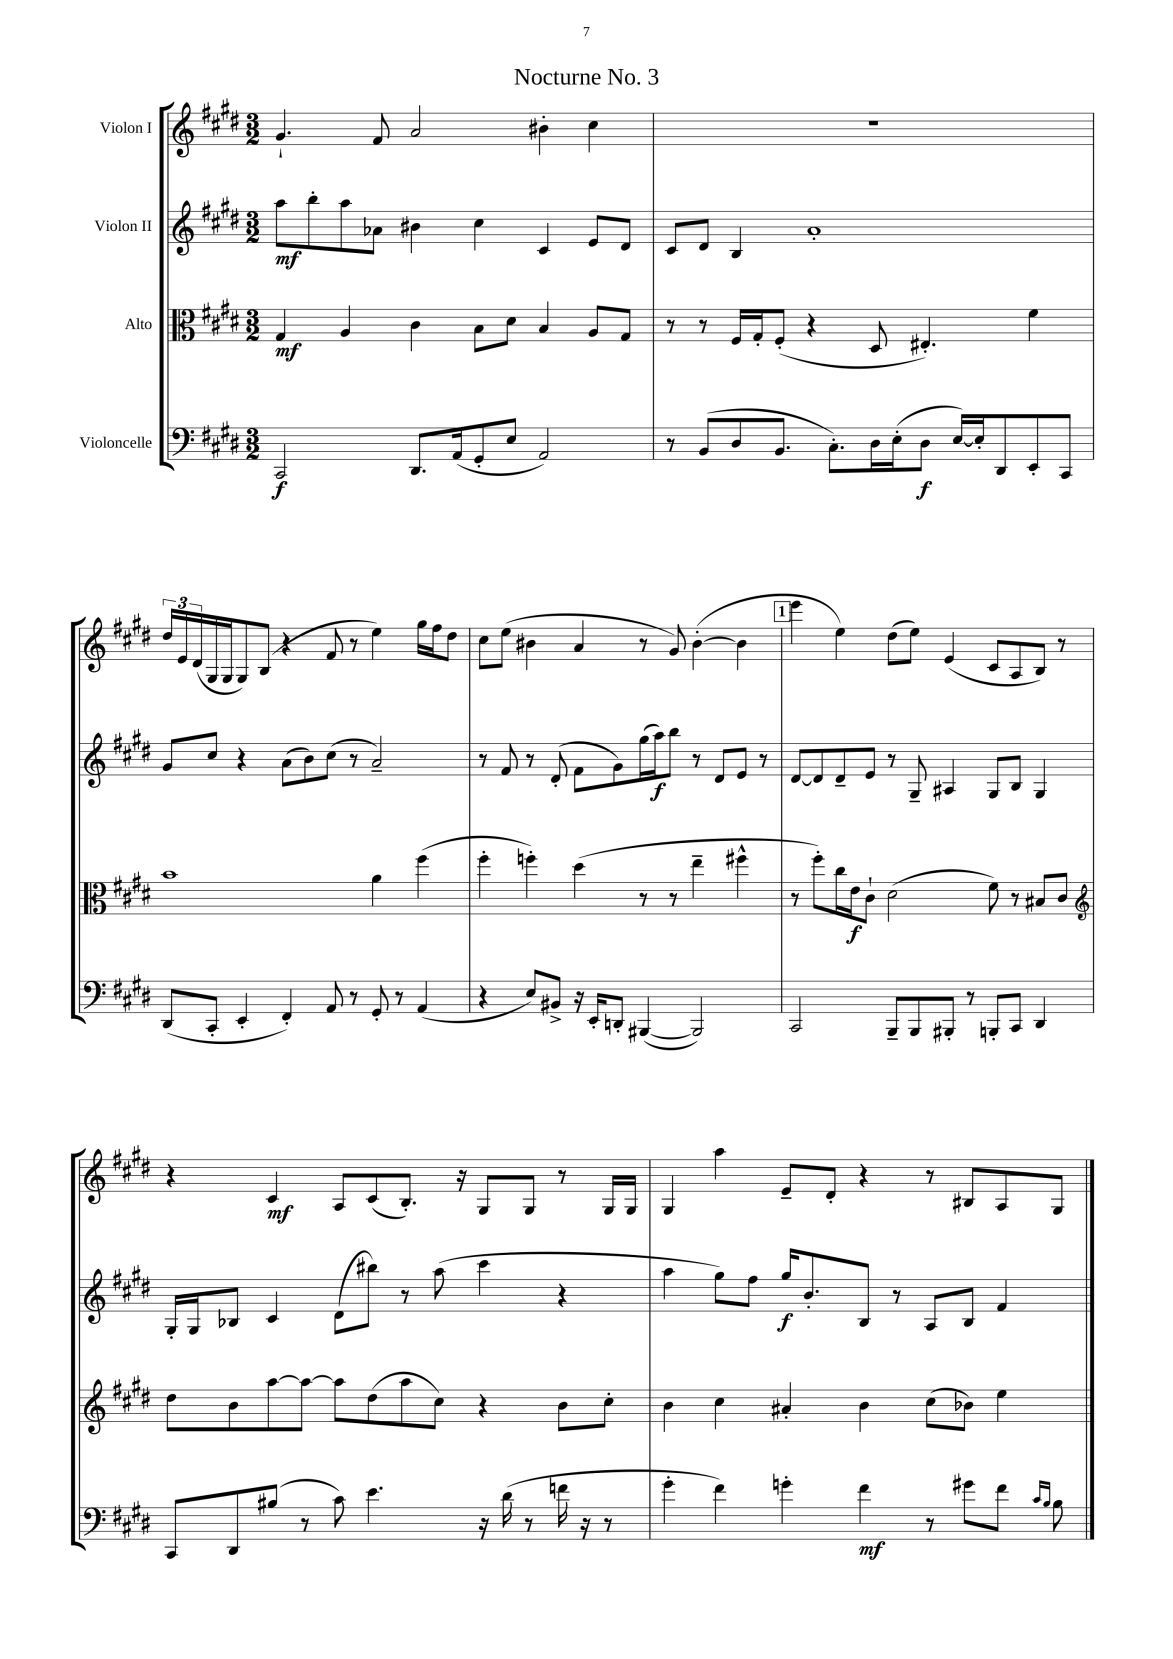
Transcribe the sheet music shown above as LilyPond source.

\header { title = "Nocturne No. 3" }
<<
\new StaffGroup <<
\new Staff = "s0" \with { instrumentName = "Violon I" } {
    \clef treble \key e \major \numericTimeSignature \time 3/2
    gis'4.-! fis'8 a'2 bis'4-. cis''4 |
    R1. |
    \tuplet 3/2 { dis''16 e'16 dis'16( } gis16 gis16 gis8) b8( r4 fis'8 r8 e''4) gis''16 fis''16 dis''8 |
    cis''8 e''8( bis'4 a'4 r8 gis'8) bis'4~-.( bis'4 |
    \mark \markup { \box "1" } e'''4 e''4) dis''8( e''8) e'4( cis'8 a8 b8) r8 |
    r4 cis'4\mf a8 cis'8( b8.-.) r16 gis8 gis8 r8 gis16 gis16 |
    gis4 a''4 e'8-- dis'8-. r4 r8 bis8 a8 gis8 \bar "|." |
}
\new Staff = "s1" \with { instrumentName = "Violon II" } {
    \clef treble \key e \major \numericTimeSignature \time 3/2
    a''8\mf b''8-. a''8 aes'8 bis'4 cis''4 cis'4 e'8 dis'8 |
    cis'8 dis'8 b4 a'1-. |
    gis'8 cis''8 r4 a'8( b'8) cis''8( r8 a'2--) |
    r8 fis'8 r8 dis'8-.( fis'8 gis'8) gis''16( a''16\f) b''8 r8 dis'8 e'8 r8 |
    \mark \markup { \box "1" } dis'8~ dis'8 dis'8-- e'8 r8 gis8-- ais4 gis8 b8 gis4 |
    gis16-. gis16 bes8 cis'4 dis'8( bis''8) r8 a''8( cis'''4 r4 |
    a''4 gis''8) fis''8 gis''16\f b'8.-. b8 r8 a8 b8 fis'4 \bar "|." |
}
\new Staff = "s2" \with { instrumentName = "Alto" } {
    \clef alto \key e \major \numericTimeSignature \time 3/2
    gis4\mf a4 cis'4 b8 dis'8 b4 a8 gis8 |
    r8 r8 fis16 gis16-. fis8-.( r4 dis8 eis4.-.) fis'4 |
    b'1 a'4 fis''4( |
    fis''4-. f''4-.) dis''4( r8 r8 e''4-- fis''4-^ |
    \mark \markup { \box "1" } r8 fis''8-.) cis''16 e'16\f cis'8-! dis'2( fis'8) r8 bis8 cis'8 |
    \clef treble dis''8 b'8 a''8~ a''8~ a''8 dis''8( a''8 cis''8) r4 b'8 cis''8-. |
    b'4 cis''4 ais'4-. b'4 cis''8( bes'8) e''4 \bar "|." |
}
\new Staff = "s3" \with { instrumentName = "Violoncelle" } {
    \clef bass \key e \major \numericTimeSignature \time 3/2
    cis,2\f dis,8. a,16( gis,8-. e8 a,2) |
    r8 b,8( dis8 b,8. cis8.-.) dis16 e16-.( dis8\f e16~) e16-. dis,8 e,8-. cis,8 |
    dis,8( cis,8-. e,4-. fis,4-.) a,8 r8 gis,8-. r8 a,4( |
    r4 e8) bis,8-> r16 e,16-. d,8-. bis,,4~( bis,,2) |
    \mark \markup { \box "1" } cis,2 b,,8-- b,,8 bis,,8-. r8 b,,8-. cis,8 dis,4 |
    cis,8 dis,8 bis8( r8 cis'8) e'4. r16 dis'16( r8 f'16 r16 r8 |
    gis'4-. fis'4) g'4-. fis'4\mf r8 gis'8 fis'8 \grace { cis'16 b16 } b8 \bar "|." |
}
>>
>>
\layout { \context { \Score \remove "Bar_number_engraver" } }
